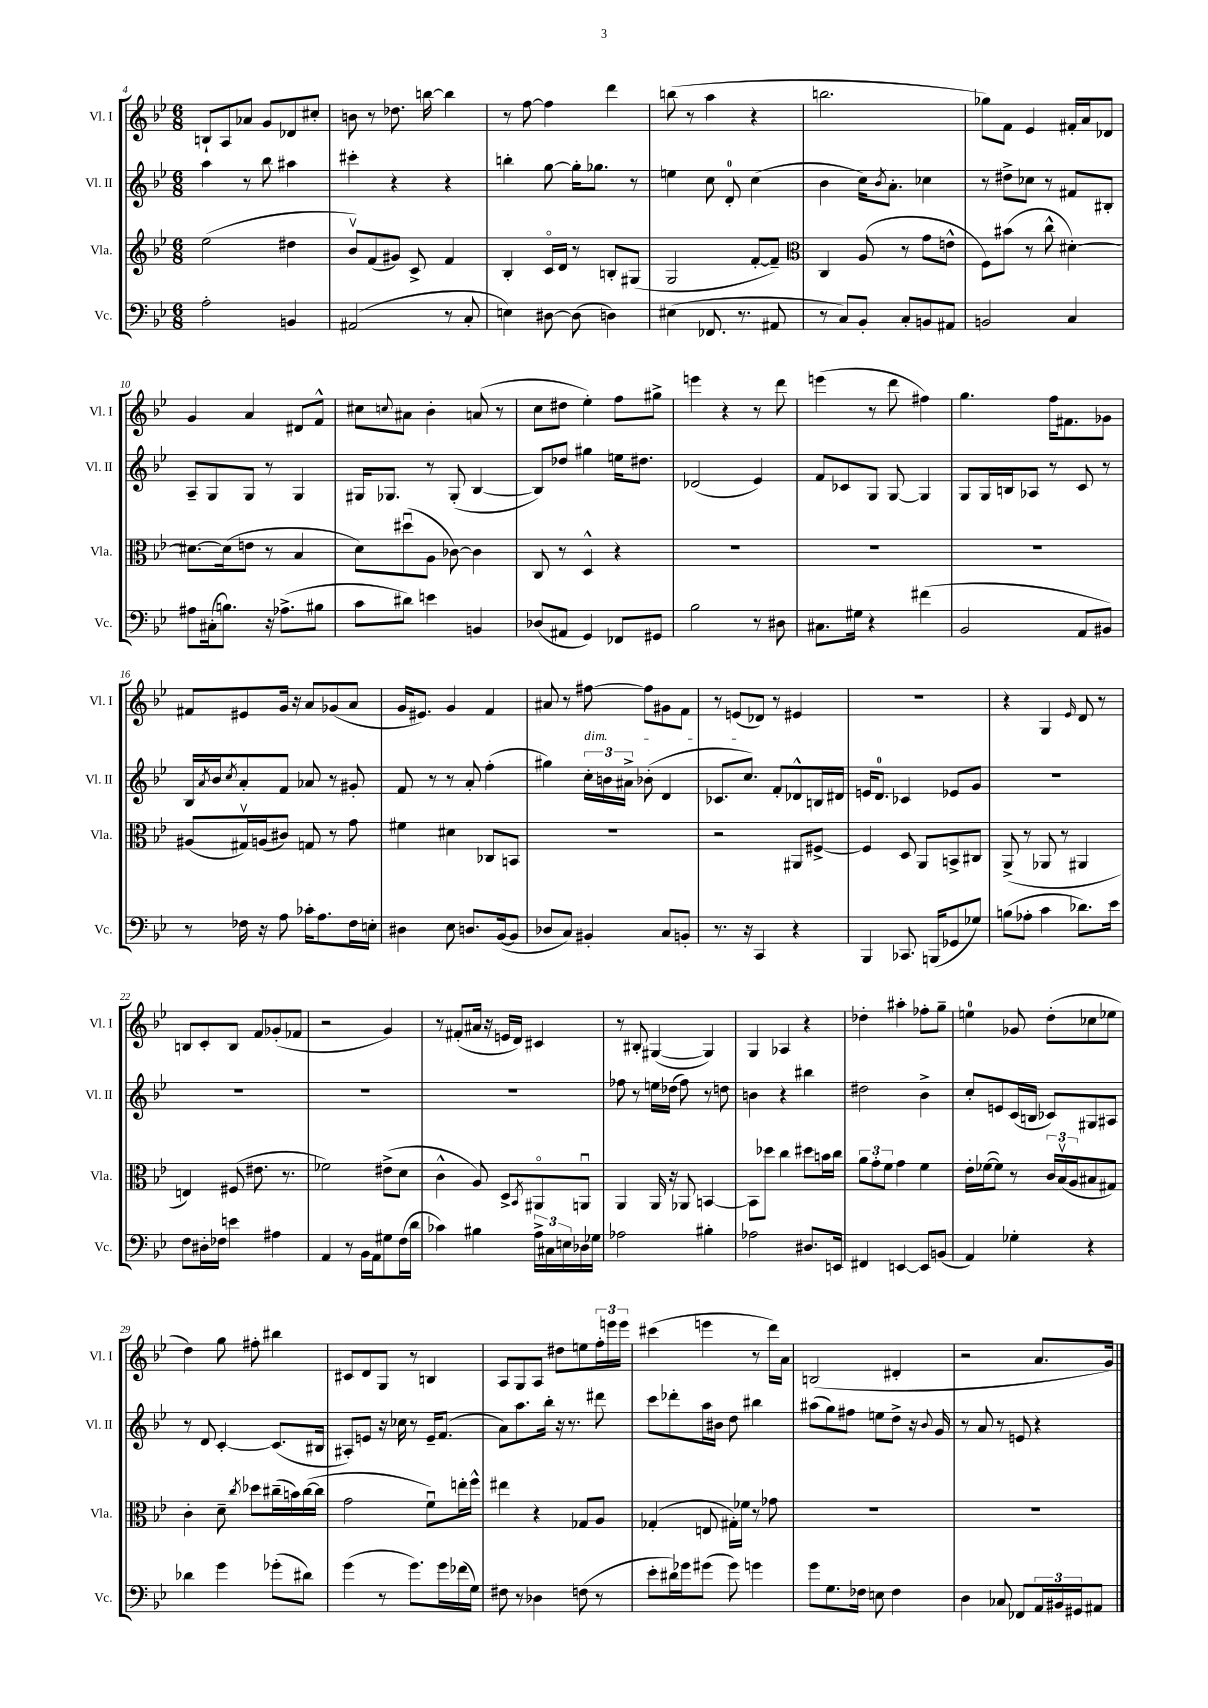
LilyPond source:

<<
\new StaffGroup <<
\new Staff = "s0" \with { instrumentName = "Vl. I" shortInstrumentName = "Vl. I" } {
    \clef treble \key bes \major \numericTimeSignature \time 6/8
    b8-! a8 aes'8 g'8 des'8 cis''8-. |
    b'8 r8 des''8. b''16~ b''4 |
    r8 f''8~ f''4 d'''4 |
    b''8( r8 a''4 r4 |
    b''2. |
    ges''8) f'8 ees'4 fis'16-. a'16 des'8 |
    g'4 a'4 dis'8 f'8-^ |
    cis''8 \appoggiatura { c''8 } ais'8 bes'4-. a'8( r8 |
    c''8 dis''8 ees''4-.) f''8 gis''8-> |
    e'''4 r4 r8 d'''8 |
    e'''4( r8 d'''8 fis''4) |
    g''4. f''16 fis'8. ges'8 |
    fis'8 eis'8 g'16 r16 a'8 ges'8( a'8 |
    g'16 eis'8.) g'4 f'4 |
    ais'8 r8 fis''8~\dim fis''8 gis'8 f'8 |
    r8 e'8( des'8\!) r8 eis'4 |
    R2. |
    r4 g4 \grace { ees'16 } d'8 r8 |
    b8 c'8-. b8 f'8 ges'8-.( fes'8 |
    r2 g'4) |
    r8 fis'8-.( ais'16 r16 e'16 d'16) cis'4 |
    r8 bis8-. gis4~( gis4) |
    g4 aes4 r4 |
    des''4-. ais''4-. fes''8-. g''8-- |
    e''4-0 ges'8 d''8-.( ces''8 ees''8 |
    d''4) g''8 fis''8-. bis''4 |
    cis'8 d'8 g8 r8 b4 |
    a8 g8 a8 dis''8 e''8 \tuplet 3/2 { f''16-. e'''16 e'''16 } |
    cis'''4( e'''4 r8 d'''16) a'16 |
    b2( dis'4-. |
    r2 a'8. g'16) \bar "|." |
}
\new Staff = "s1" \with { instrumentName = "Vl. II" shortInstrumentName = "Vl. II" } {
    \clef treble \key bes \major \numericTimeSignature \time 6/8
    a''4 r8 bes''8 ais''4 |
    cis'''4-. r4 r4 |
    b''4-. g''8~ g''16-. ges''8. r8 |
    e''4 c''8 d'8-0-. c''4( |
    bes'4 c''16) \acciaccatura { bes'8 } a'8.-. ces''4 |
    r8 dis''8-> ces''8 r8 fis'8 bis8-. |
    a8-- g8 g8 r8 g4 |
    gis16 ges8. r8 ges8-.( bes4~ |
    bes8) des''8 gis''4 e''16 dis''8. |
    des'2( ees'4) |
    f'8 ces'8 g8 g8~ g4 |
    g8 g16 b16 aes8 r8 c'8 r8 |
    bes16 \acciaccatura { a'8 } bes'16 \acciaccatura { c''8 } a'8-. f'8 aes'8 r8 gis'8-. |
    f'8 r8 r8 a'8-. f''4-.( |
    gis''4) \tuplet 3/2 { c''16-. b'16 ais'16-> } bes'8-.( d'4 |
    ces'8. c''8.) f'8-. des'8-^ b16 dis'16 |
    e'16 d'8.-0 ces'4 ees'8 g'8 |
    R2. |
    R2. |
    R2. |
    R2. |
    fes''8 r8 e''16 des''16( fes''8) r8 d''8 |
    b'4 r4 bis''4 |
    dis''2 bes'4-> |
    c''8-. e'8 c'16( b16 ces'8) gis8 ais8 |
    r8 d'8 c'4~-. c'8.( bis16 |
    ais8-.) e'8 r16 ces''16 r8 e'16-- f'8.( |
    a'8) a''8. bes''16-. r16 r8. dis'''8 |
    c'''8 des'''8-. a''16 bis'16 d''8 bis''4 |
    ais''8( g''8) fis''8 e''8 d''8-> r16 \appoggiatura { bes'8 } g'16 |
    r8 a'8 r8 e'8 r4 \bar "|." |
}
\new Staff = "s2" \with { instrumentName = "Vla." shortInstrumentName = "Vla." } {
    \clef treble \key bes \major \numericTimeSignature \time 6/8
    ees''2( dis''4 |
    bes'8\upbow) f'8( gis'8) c'8-> f'4 |
    bes4-. c'16\flageolet d'16 r8 b8-. gis8( |
    g2 f'8~-. f'8--) |
    \clef alto c4 a8( r8 g'8 e'8-^ |
    f8) bis'8( r8 c''8-^ dis'4~-.) |
    dis'8.~ dis'16( e'8 r8 bes4 |
    d'8) dis''8\downbow( a8 ces'8~) ces'4 |
    c8 r8 d4-^ r4 |
    R2. |
    R2. |
    R2. |
    ais8( gis16\upbow) a16( cis'8) g8 r8 g'8 |
    fis'4 dis'4 ces8 b,8 |
    R2. |
    r2 ais,8 fis8~-> |
    fis4 d8 a,8 b,8-> cis8 |
    a,8->( r8 aes,8 r8 ais,4 |
    e4) fis8( eis'8. r8. |
    fes'2) eis'8->( d'8 |
    c'4-^ a8) d8-> \acciaccatura { bes,8 } ais,8\flageolet a,8\downbow |
    a,4 a,16 r16 aes,8 b,4~ |
    b,8 des''8 c''4 dis''8 b'16 c''16 |
    \tuplet 3/2 { a'8 g'8-. f'8 } g'4 f'4 |
    ees'16-. fes'16~( fes'8) r8 \tuplet 3/2 { c'16 bes16\upbow( a16 } bis8 gis8) |
    c'4-. d'8-- \acciaccatura { c''8 } des''8 cis''16--( b'16) cis''16~( cis''16 |
    g'2 f'8\downbow) e''16-. f''16-^ |
    eis''4 r4 ges8 a8 |
    ges4-.( e8 gis16-.) fes'16 r8 ges'8 |
    R2. |
    R2. \bar "|." |
}
\new Staff = "s3" \with { instrumentName = "Vc." shortInstrumentName = "Vc." } {
    \clef bass \key bes \major \numericTimeSignature \time 6/8
    a2-. b,4 |
    ais,2( r8 c8-. |
    e4) dis8~ dis8( d4) |
    eis4( fes,8. r8. ais,8 |
    r8 c8) bes,8-. c8-. b,8 ais,8 |
    b,2 c4 |
    ais8 cis16-.( b8.) r16 aes8.->( bis8 |
    c'8 dis'8) e'4 b,4 |
    des8( ais,8 g,4) fes,8 gis,8 |
    bes2 r8 dis8 |
    cis8. gis16 r4 fis'4( |
    bes,2 a,8 bis,8) |
    r8 fes16 r16 a8 ces'16-. a8. fes16 e16-. |
    dis4 ees8 d8. bes,16~( bes,8 |
    des8 c8) bis,4-. c8 b,8-. |
    r8. r16 c,4 r4 |
    bes,,4 ces,8. b,,16( ges,8 ges8) |
    b8( aes8-. c'4 des'8.) ees'16 |
    f8 dis16-. fes16 e'4 ais4 |
    a,4 r8 bes,16 a,16 gis8 f16( d'16 |
    ces'4) bis4 \tuplet 3/2 { a16-> cis16 e16 } des16 ges16 |
    aes2 bis4-. |
    aes2 dis8. e,16 |
    fis,4 e,4~ e,8 b,8( |
    a,4) ges4-. r4 |
    des'4 g'4 ges'8-.( dis'8) |
    g'4( r8 g'8.) g'16 fes'16( g16) |
    fis8 r8 des4 f8( r8 |
    ees'8-. dis'16) ges'16 gis'8( gis'8) g'4 |
    g'8 g8. fes16 e8 fes4 |
    d4 ces8 fes,8 \tuplet 3/2 { a,16 bis,16 gis,16 } ais,8 \bar "|." |
}
>>
>>
\layout { \context { \Score currentBarNumber = #4 } }
